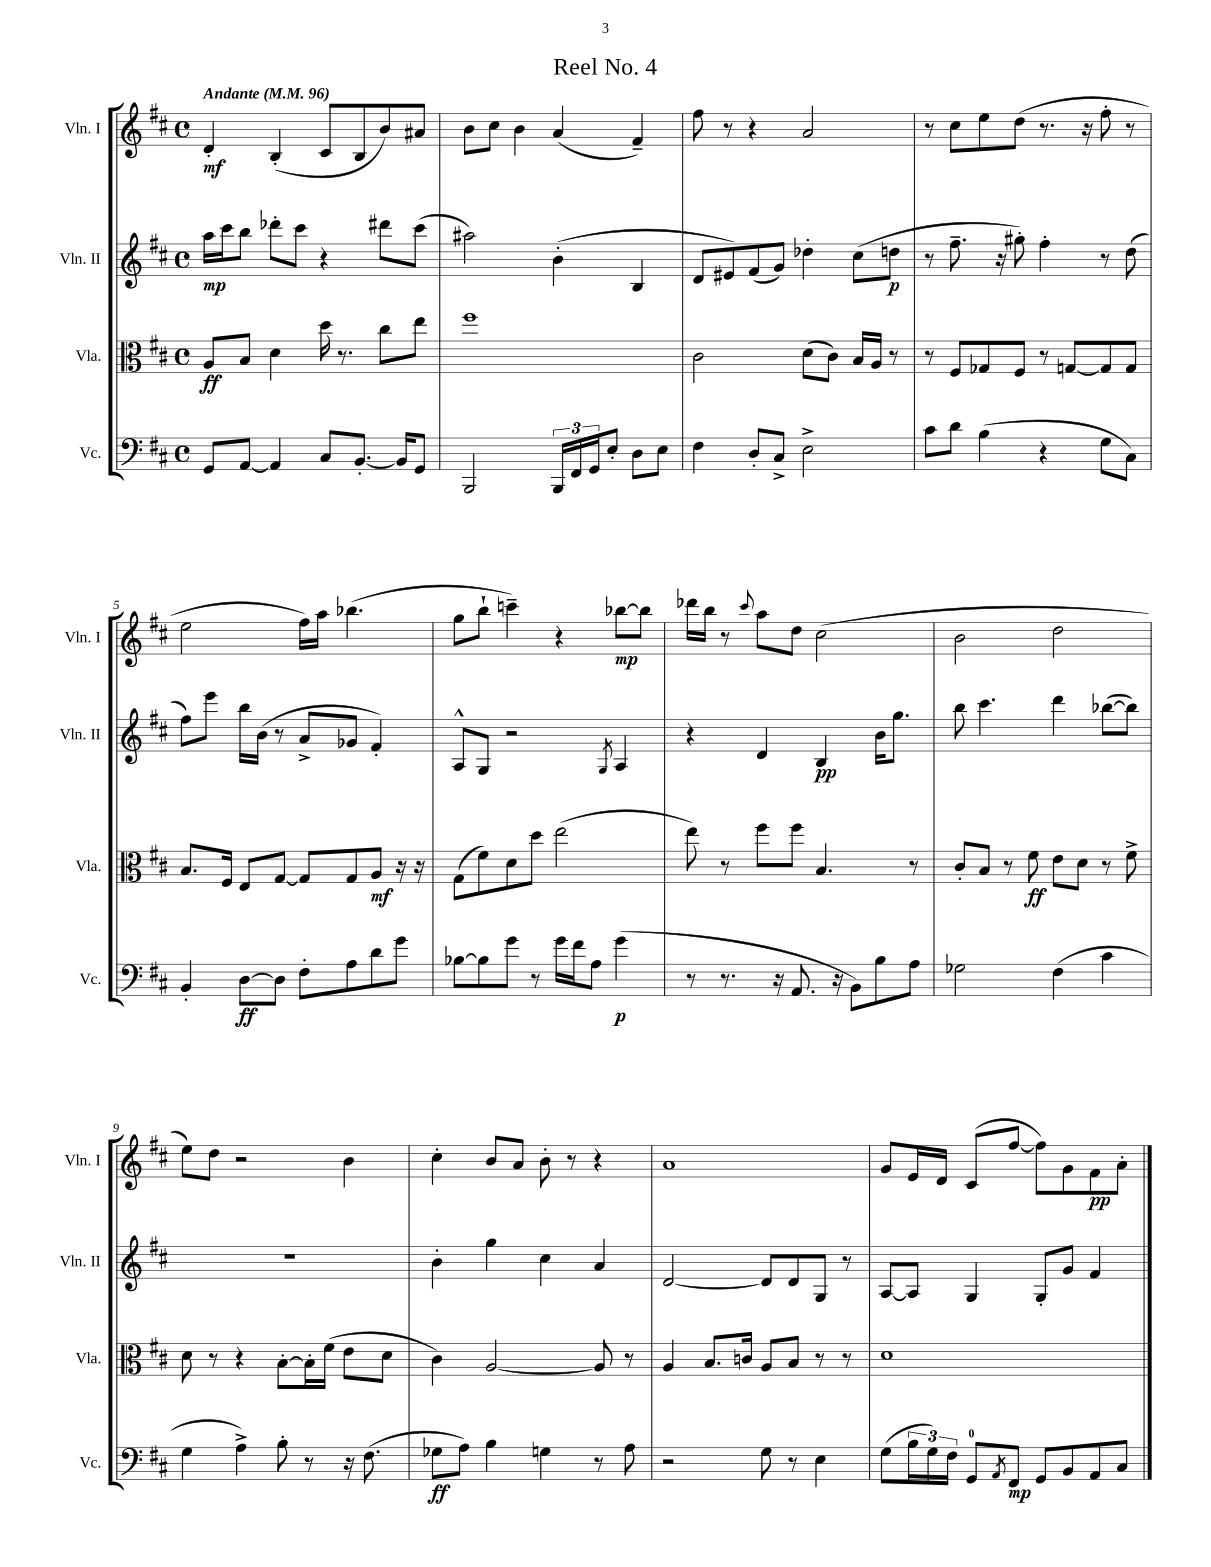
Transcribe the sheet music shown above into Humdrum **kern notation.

**kern	**kern	**kern	**kern
*staff4	*staff3	*staff2	*staff1
*clefF4	*clefC3	*clefG2	*clefG2
*k[f#c#]	*k[f#c#]	*k[f#c#]	*k[f#c#]
*M4/4	*M4/4	*M4/4	*M4/4
*met(c)	*met(c)	*met(c)	*met(c)
*MM96	*MM96	*MM96	*MM96
8GG	8A	16aa	4d'
.	.	16ccc#	.
[8AA	8B	8bb	.
4AA]	4d	8ddd-'	(4B'
.	.	8ccc#	.
8C#	16dd	4r	8c#
.	8.r	.	.
[8.BB'	.	.	8B
.	8cc#	8ddd#	8b)
16BB]	.	.	.
8GG	8ee	(8ccc#	8a#
=	=	=	=
2BBB	1ff#	2aa#)	8b
.	.	.	8cc#
.	.	.	4b
24BBB	.	(4b'	(4a
24FF#	.	.	.
24GG	.	.	.
8E'	.	.	.
8D	.	4B	4f#~)
8E	.	.	.
=	=	=	=
4F#	2c#	8d	8ff#
.	.	8e#)	8r
8D'	.	(8f#	4r
8C#^	.	8g)	.
2E^	(8d	4dd-'	2a
.	8c#)	.	.
.	16B	(8cc#	.
.	16A	.	.
.	8r	8dd	.
=	=	=	=
8c#	8r	8r	8r
8d	8F#	8.ff#~	8cc#
(4B	8G-	.	8ee
.	.	16r	.
.	8F#	8gg#')	(8dd
4r	8r	4ff#'	8.r
.	[8G	.	.
.	.	.	16r
8G	8G]	8r	8ff#'
8C#)	8G	(8dd	8r
=	=	=	=
4BB'	8.B	8ff#)	2ee
.	.	8eee	.
.	16F#	.	.
[8D	8E	16bb	.
.	.	(16b	.
8D]	[8G	8r	.
8F#'	8G]	8a^	16ff#)
.	.	.	16aa
8A	8G	8g-	(4.bb-
8d	8A	4f#')	.
8g	16r	.	.
.	16r	.	.
=	=	=	=
[8B-	(8G	8A^^	8gg
8B-]	8f#)	8G	8bb`
8g	8d	2r	4ccc~)
8r	8dd	.	.
16g	(2ee	.	4r
16f#	.	.	.
8A	.	.	.
.	.	8qG	.
(4g	.	4A	[8bb-
.	.	.	8bb-]
=	=	=	=
8r	8ee)	4r	16ddd-
.	.	.	16bb
8.r	8r	.	8r
.	.	.	8qqccc#
.	8ff#	4d	8aa
16r	.	.	.
8.AA	8ff#	.	8dd
.	4.B	4B	(2cc#
16r	.	.	.
8BB)	.	.	.
8B	.	16b	.
.	.	8.gg	.
8A	8r	.	.
=	=	=	=
2G-	8c#'	8bb	2b
.	8B	4.ccc#	.
.	8r	.	.
.	8f#	.	.
(4F#	8e	4ddd	2dd
.	8d	.	.
4c#	8r	([8bb-	.
.	8f#^	8bb-])	.
=	=	=	=
4G	8d	1r	8ee)
.	8r	.	8dd
4A^)	4r	.	2r
8B'	[8B'	.	.
8r	16B']	.	.
.	(16f#	.	.
16r	8e	.	4b
(8.F#	.	.	.
.	8d	.	.
=	=	=	=
8G-	4c#)	4b'	4cc#'
8A)	.	.	.
4B	[2A	4gg	8b
.	.	.	8a
4G	.	4cc#	8b'
.	.	.	8r
8r	8A]	4a	4r
8A	8r	.	.
=	=	=	=
2r	4A	[2d	1a
.	8.B	.	.
.	16c	.	.
8G	8A	8d]	.
8r	8B	8d	.
4E	8r	8G	.
.	8r	8r	.
=	=	=	=
(8G	1d	[8A	8g
24B	.	8A]	16e
24G)	.	.	.
.	.	.	16d
24F#	.	.	.
8GG	.	4G	(8c#
8qAA	.	.	.
8FF#	.	.	[8ff#
8GG	.	8G'	8ff#])
8BB	.	8g	8g
8AA	.	4f#	8f#
8C#	.	.	8a'
==	==	==	==
*-	*-	*-	*-
